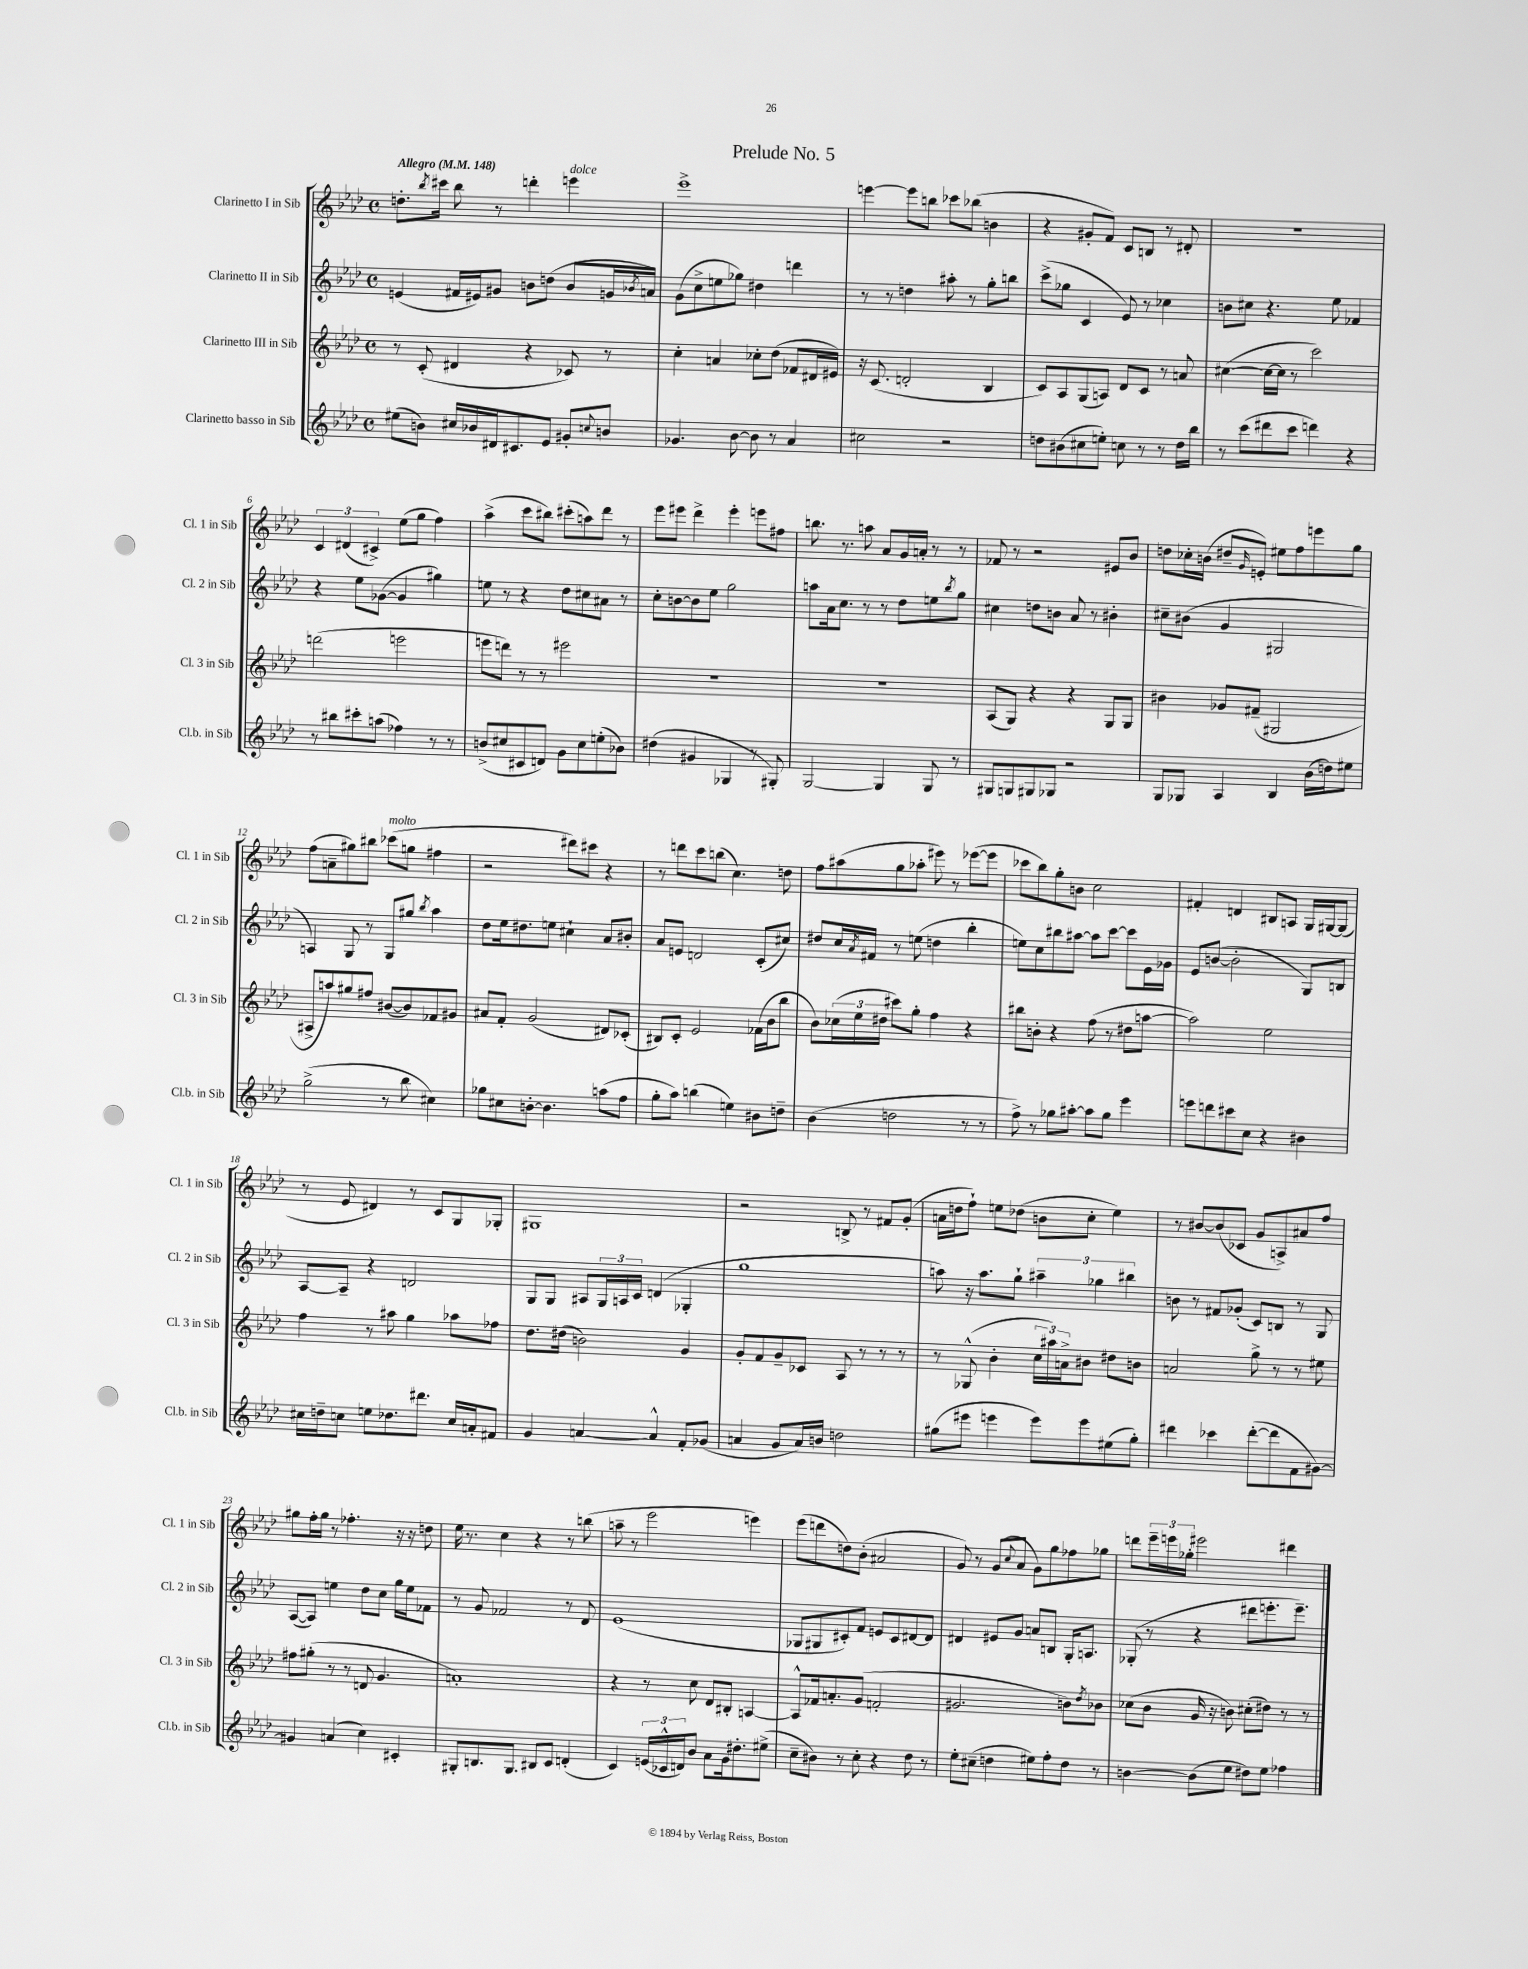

**kern	**kern	**kern	**kern
*part4	*part3	*part2	*part1
*staff4	*staff3	*staff2	*staff1
*I"Clarinetto basso in Sib	*I"Clarinetto III in Sib	*I"Clarinetto II in Sib	*I"Clarinetto I in Sib
*I'Cl.b. in Sib	*I'Cl. 3 in Sib	*I'Cl. 2 in Sib	*I'Cl. 1 in Sib
*clefG2	*clefG2	*clefG2	*clefG2
*k[b-e-a-d-]	*k[b-e-a-d-]	*k[b-e-a-d-]	*k[b-e-a-d-]
*M4/4	*M4/4	*M4/4	*M4/4
*met(c)	*met(c)	*met(c)	*met(c)
*MM148	*MM148	*MM148	*MM148
=1	=1	=1	=1
!	!	!	!LO:TX:a:B:t=Allegro
(8ee#X\L	8r	(4en/	8.ddn'\L
8bn\J)	(8c'/	.	.
.	.	.	8qbb-/
.	.	.	16ccc#X\Jk
16cc#X/LL	4d#X/	16f#X/LL	8bb-\
16b-X/	.	16e#X/J)	.
16d#X/J	.	8g#X/J	8r
8.c#X/	.	.	.
.	4r	8bn\L	4dddn'\
8e-/J	.	(8ddn\J	.
!	!	!	!LO:TX:a:i:t=dolce
8g#X'/L	8c-X/)	8b/L	4eeen\
8qqccn/	.	.	.
8bn/J	8r	16gn/L	.
.	.	8qb-X/	.
.	.	16an/JJ)	.
=2	=2	=2	=2
4.g-X/	4cc'\	(8g\L	1eee-^
.	.	8cc^\	.
.	4an/	8een\	.
[8b-\	.	8gg-X\J)	.
8b-\]	8cc-X'\L	4dd#X\	.
8r	(8dd-\J	.	.
4a-/	8f-X/L	4dddn\	.
.	16d#X/L	.	.
.	16e#X/JJ)	.	.
=3	=3	=3	=3
2cc#X\	16r	8r	[4eeen\
.	(8.c/	.	.
.	.	8r	.
.	2dn'/	4ddn\	8eee\L]
.	.	.	8bbn\J
2r	.	8aa#X'\	8ccc-X\L
.	.	8r	(8bb-X\J
.	4B-/	8gg'\L	4bn\
.	.	8bbn\J	.
=4	=4	=4	=4
8ddn\L	8c/L)	(8ccc^\L	4r
(8b#X\	8A-/	8gg-X\J	.
8cc#X\	(8G/	4c/	8g#X'/L
8een'\J)	8An/J)	.	8f/J)
8ccn\	8d-/L	8e-/)	8c/L
8r	8c/J	8r	8Bn/J
8r	8r	4cc-X\	8r
16dd\LL	8an/	.	8d#X'/
16bb-\JJ	.	.	.
=5	=5	=5	=5
8r	([4cc#X\	8bn\L	1r
(8ccc\L	.	8cc#X\J	.
8ddd#X\	16cc#\LL_	4.r	.
.	16cc#\JJ]	.	.
8ccc\J	8r	.	.
4dddn\)	2ccc\)	.	.
.	.	8ee-\	.
4r	.	4f-X/	.
!!LO:LB:g=z
=6	=6	=6	=6
8r	(2dddn\	4r	6c/
8bb#X\L	.	.	.
.	.	.	(6d#X/
8ccc#X'\	.	8ee-\L	.
.	.	.	6c#X^/)
(8aan\J	.	([8g-X\J	.
4ff-X\)	2eeen\	4g-/]	(8ee-\L
.	.	.	8gg\J
8r	.	4gg#X\)	4ff\)
8r	.	.	.
=7	=7	=7	=7
(8bn^/L	8eeen\L	8een\	(4aa-^\
8cc#X/	8dddn\J)	8r	.
8c#X/	8r	4r	8ccc\L
8dn/J)	8r	.	8bb#X\J)
8g\L	2eee#X\	8dd-\L	(8ccc#X'\L
8cc#\	.	8cc#X\	8aan\)
(8een'\	.	8a#X\J	8ddd-\J
8b-X\J)	.	8r	8r
=8	=8	=8	=8
(4dd#X\	1r	8cc'\L	8eee-\L
.	.	[8bn\	8eee#X\J
4g#X/	.	8b\]	4ddd-^\
.	.	8ee-\J	.
4G-X/	.	2gg\	4eee#'\
8r	.	.	8eeen\L
8G#X'/)	.	.	8ff#X\J
=9	=9	=9	=9
[2G/	1r	8aan\L	8.bbn\
.	.	16a-\k	.
.	.	8.cc\J	8.r
.	.	8r	8aan\
4G/]	.	8r	8a-/L
.	.	8dd-\L	16g/L
.	.	.	16an'/JJ
8G/	.	8een\	8r
.	.	8qbb-/	.
8r	.	8gg\J	8r
=10	=10	=10	=10
8G#X/L	(8A-/L	4cc#X\	8f-X/
8Gn/	8G/J)	.	8r
8G#X/	4r	8ddn\L	2r
8G-X/J	.	8bn\J	.
2r	4r	8a-/	.
.	.	8r	.
.	8G/L	4b#X'\	8e#X/L
.	8G/J	.	8b-/J
=11	=11	=11	=11
8G/L	4b#X\	8cc#X~\L	8ddn\L
8G-X/J	.	(8b#X\J	16cc-X'\L
.	.	.	(16bn\JJ
4A-/	8g-X/L	4g/	8dd#X~/L
.	.	.	16qqg/
.	(8f#X~/J	.	8en'/J)
4B-/	2G#X/	2G#X/	8ee#X\L
.	.	.	8ff\
(16b-\LL	.	.	8eeen\
16ddn\J)	.	.	.
8ee#X\J	.	.	8gg\J
!!LO:LB:g=z
=12	=12	=12	=12
(2gg^\	8A#X^/L	4An/)	(8ff\L
.	8aan/)	.	8an~\
.	8gg#X/	8G/	8gg#X\)
.	8ff#X/J	8r	8bb#X\J
!	!	!	!LO:TX:a:i:t=molto
8r	([8b#X/L	8G/L	(8ccc-X\L
8bb-\	8b#/])	8gg#X/J	8ggn\J
.	.	8qbb-/	.
4cc#X\)	8f-X/	4aa-\	4ff#X\
.	8g#X/J	.	.
=13	=13	=13	=13
8gg-X\L	8a#X/L	8dd-\L	2r
8cc#X\	8f'/J	16ee-\k	.
.	.	8.dd#X\	.
[8bn'\J	(2g/	.	.
4.b\]	.	8een\J	.
.	.	4cc#X`\	8ddd#X\L)
.	.	.	8ccc#X\J
(8aan\L	8d#X/L)	8a-/L	4r
8ff\J	(8c-X'/J	8b#X'/J	.
=14	=14	=14	=14
8gg'\L	8B#X/L)	8a-/L	8r
8aa-\J)	8c'/J	8en/J	8dddn\L
(4bbn\	2e-/	2dn/	8ccc\
.	.	.	(8bbn\J
4een\)	.	.	4.cc\)
8b#X\L	(16f-X\LL	(8c'/L	.
.	16b-\J	.	.
8ddn~\J	8bb-\J	8cc#X/J)	8ddn\
=15	=15	=15	=15
(4b-\	8b-\L)	8dd#X/L	8ff\L
.	(24cc-X\L	16cc/L	(8aa#X\
.	24ee-\	.	.
.	.	8qa-/	.
.	.	16f#X/JJ	.
.	24dd#X\JJ	.	.
2ddn\	8ccc#X\L)	8r	8gg\
.	8gg'\J	(8een\	8aa-X'\J
.	4ff\	4ddn\	8eee#X\)
.	.	.	8r
8r	4r	4bb-'\	([8eee-X\L
8r	.	.	8eee-\J]
=16	=16	=16	=16
8ff^\)	8bb#X\L	8een\L)	8ccc-X\L
8r	8bn'\J	8cc\	8bb-\)
8gg-X\L	4r	8bb#X\	8gg'\
[8aa#X'\J	.	[8aa#X\J	8bn\J
8aa#\L]	(8ff\	8aa#\L]	2cc\
8gg-\J	8r	[8ccc\J	.
4eee-\	8dd#X\L	8ccc\L]	.
.	[8aan\J	16e-\L	.
.	.	16g-X\JJ	.
=17	=17	=17	=17
8eeen\L	2aa\])	8e-/L	4f#X'/
8dddn\	.	([8bn/J	.
8ccc#X\	.	2b'\]	4dn/
8cc\J	.	.	.
4r	2ee-\	.	8B#X/L
.	.	.	8An/J
4b#X\	.	8G/L)	16G/LL
.	.	.	[16G#X/J
.	.	8Bn/J	(8G#/J]
!!LO:LB:g=z
=18	=18	=18	=18
16cc#X\LL	4ff\	[8A-/L	8r
16ddn~\J	.	.	.
8ccn\J	.	8A-~/J]	8e-/
8een\L	8r	4r	4d#X/)
8.dd-X\	8aa#X\	.	.
.	4gg\	2dn/	8r
8.ddd#X\J	.	.	.
.	.	.	8c/L
16cc/LL	8aa-X\L	.	8G/
16an'/J	.	.	.
8f#X/J	8ff-X\J	.	8G-X'/J
=19	=19	=19	=19
4g/	8.dd-\L	8G/L	1G#X
.	.	8G/J	.
.	(16dd#X\Jk	.	.
[4an/	2bn\)	8A#X/L	.
.	.	24G/L	.
.	.	24An/	.
.	.	24c/JJ	.
4a^^/]	.	(4dn/	.
8f'/L	4g/	4G-X'/	.
(8g-X/J	.	.	.
=20	=20	=20	=20
4an/	8g'/L	1gg	2r
.	8f/	.	.
8g/L	8g~/	.	.
16a/L)	8c-X/J	.	.
16bn/JJ	.	.	.
2ddn\	8A-/	.	8Bn^/
.	8r	.	8r
.	8r	.	8f#X/L
.	8r	.	(8g'/J
=21	=21	=21	=21
(8gg#X\L	8r	8aan\)	16an\LL
.	.	.	16ddn\J
8eee#X\J	(8G-X^^/	16r	8ff`\J)
.	.	8.aa\L	.
4eeen\	4b-'\	.	8een\L
.	.	8gg`\J	(8dd-X\J
8eee\L)	24cc\LL	6aa#X~\	8bn\L
.	24aa#X\)	.	.
.	24an^\J	.	.
8eee\	8b#X\J	.	8cc'\J
.	.	6gg-X\	.
(8ee#X\	8dd#X\L	.	4ee\)
.	.	6bb#X\	.
8gg#'\J)	8bn\J	.	.
=22	=22	=22	=22
4ddd#X\	2an/	8bn\	8r
.	.	8r	[8b#X/L
4ccc-X\	.	8f#X/L	(8b#/]
.	.	(8g-X'/J	8c-X/J
([8ddd#'\L	8gg^\	8c/L)	8g/L
8ddd#\]	8r	8Bn/J	8An^/)
8f\	8r	8r	8a#X/
[8g#X\J)	8ee#X\	8G/	8ff/J
!!LO:LB:g=z
=23	=23	=23	=23
4g#X/]	8ff#X\L	([8A-/L	8gg#X\L
.	(8gg#X'\J	8A-/J])	16ff'\L
.	.	.	16gg#\JJ
(4an/	8r	4een\	8r
.	8r	.	4.ff-X'\
4cc\)	8dn/	8dd-\L	.
.	4.g/	8cc\J	.
4c#X'/	.	16gg\LL	16r
.	.	16ee\J	16r
.	.	8f-X\J	8ddn\
=24	=24	=24	=24
8G#X'/L	1an')	8r	16ee-\
.	.	.	8.r
8.Bn/	.	8g/	.
.	.	2f-X/	4cc\
8.G#/J	.	.	.
8B#X/L	.	.	4r
8c/J	.	.	.
(4dn'/	.	8r	8r
.	.	8d-/	(8bbn\
=25	=25	=25	=25
4c/)	4r	(1e-	8aan~\
.	.	.	8r
(24en/LL	8r	.	2eee-\
24c-X^^/	.	.	.
24dn/J)	.	.	.
8b-/J	8cc\	.	.
8a-\L	8d-/L	.	.
16g\k	8B#X'/J	.	.
8.dd#X'\	.	.	.
.	[4An/	.	4eeen\)
(8ee#X^\J	.	.	.
=26	=26	=26	=26
8cc~\L	8A^^/L]	8G-X/L	(8eee-\L
8b#X\J)	16f-X/k	8G#X/	8dddn\
.	8.an'/	.	.
8r	.	8c#X'/)	8ddn\)
8cc'\	(8g/J	8f/J	(8b-'\J
4r	2fn'/	8en/L	2a#X/
.	.	8c#/	.
8dd-\	.	[8d#X/	.
8r	.	8d#/J]	.
=27	=27	=27	=27
8ee-'\L	2.g#X/	4d#X/	8g/)
(8cc#X~\J	.	.	8r
4ddn\	.	8e#X/L	(8g/L
.	.	.	8qqcc/
.	.	8g/J	8a-/J
8ee#X\L)	.	8an/L	8g\L)
8ff'\	.	8Bn/J	8gg\
8dd\J	8bn\L)	16G'/KL	8ff-X\
.	.	8.An/J	.
.	8qdd-/	.	.
8r	8b-X\J	.	8gg-X\J
=28	=28	=28	=28
[4bn\	(8cc-X\L	(8G-X'/	8dddn\L
.	8b-\J	8r	24eee-~\L
.	.	.	24eeen\
.	.	.	24gg-X'\JJ
(8b\L]	16g/	4r	2eee#X\
.	16r	.	.
8ee-\J	8bn\)	.	.
8dd#X\L)	(8cc#X'\L	8ddd#X\L	.
8ee-\J	8dd#X\J)	8.eeen'\	.
4ff-X\	8r	.	4ddd#X\
.	.	8.eee~\J)	.
.	8r	.	.
==	==	==	==
*-	*-	*-	*-
